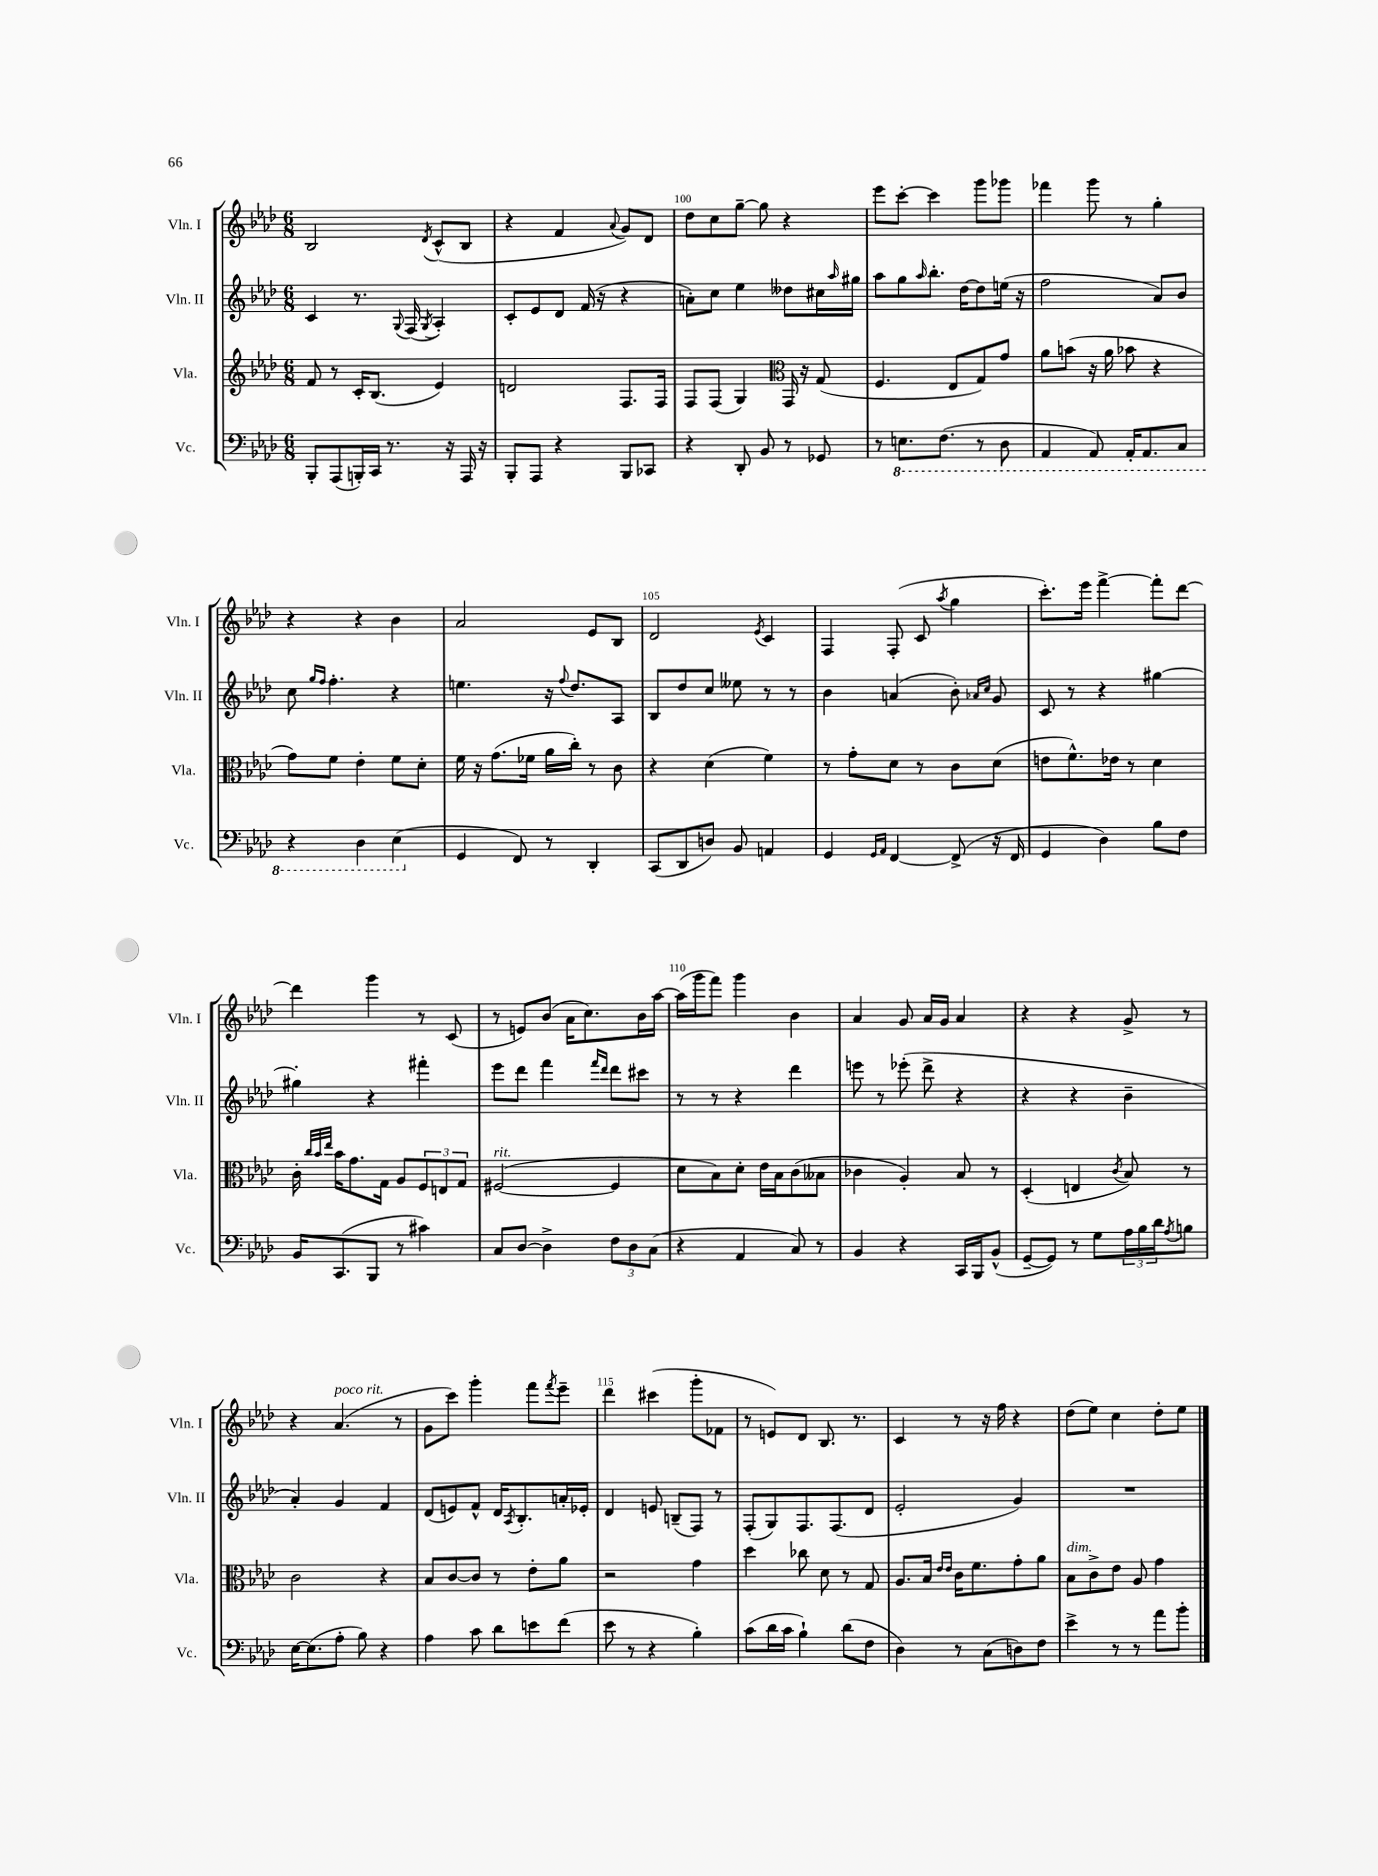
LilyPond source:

<<
\new StaffGroup <<
\new Staff = "s0" \with { instrumentName = "Vln. I" shortInstrumentName = "Vln. I" } {
    \clef treble \key aes \major \numericTimeSignature \time 6/8
    bes2 \acciaccatura { des'8 } c'8-^( bes8 |
    r4 f'4 \appoggiatura { aes'8 } g'8) des'8 |
    des''8 c''8 g''8~-- g''8 r4 |
    ees'''8 c'''8~-. c'''4 g'''8 ges'''8 |
    fes'''4 g'''8 r8 g''4-. |
    r4 r4 bes'4 |
    aes'2 ees'8 bes8 |
    des'2 \acciaccatura { ees'8 } c'4 |
    f4 f8-.( c'8 \acciaccatura { aes''8 } g''4 |
    c'''8.-.) ees'''16 f'''4~-> f'''8-. des'''8~ |
    des'''4 g'''4 r8 c'8( |
    r8 e'8) bes'8( aes'16 c''8.) bes'16 aes''16~ |
    aes''16( g'''16 f'''8) g'''4 bes'4 |
    aes'4 g'8 aes'16 g'16 aes'4 |
    r4 r4 g'8-> r8 |
    r4 aes'4.^\markup { \italic "poco rit." }( r8 |
    g'8 c'''8) g'''4-. f'''8 \acciaccatura { f'''8 } ees'''8-- |
    des'''4 cis'''4( g'''8-. fes'8 |
    r8 e'8) des'8 bes8. r8. |
    c'4 r8 r16 f''16 r4 |
    des''8( ees''8) c''4 des''8-. ees''8 \bar "|." |
}
\new Staff = "s1" \with { instrumentName = "Vln. II" shortInstrumentName = "Vln. II" } {
    \clef treble \key aes \major \numericTimeSignature \time 6/8
    c'4 r8. \appoggiatura { g8 } f16( \acciaccatura { g8 } aes4-.) |
    c'8-. ees'8 des'8 f'16( r16 r4 |
    a'8-.) c''8 ees''4 deses''8 cis''16 \grace { aes''16 } gis''16 |
    aes''8 g''8 \grace { aes''16 } bes''8.-. des''16~ des''8 e''16( r16 |
    f''2 aes'8) bes'8 |
    c''8 \grace { g''16 f''16 } f''4.-. r4 |
    e''4. r16 \appoggiatura { f''8 } des''8. aes8 |
    bes8 des''8 c''8 eeses''8 r8 r8 |
    bes'4 a'4( bes'8-.) \grace { aes'16 c''16 } g'8 |
    c'8 r8 r4 gis''4~ |
    gis''4-. r4 fis'''4-. |
    ees'''8 des'''8 f'''4 \grace { f'''16 des'''16 } des'''8 cis'''8 |
    r8 r8 r4 des'''4 |
    e'''8 r8 ees'''8-.( des'''8-> r4 |
    r4 r4 bes'4-- |
    aes'4-.) g'4 f'4 |
    des'8( e'8) f'8-^ des'16 \acciaccatura { aes8 } bes8.-. a'16-. ees'16-. |
    des'4 e'8 b8--( f8) r8 |
    f8-.( g8) f8. f8.( des'8 |
    ees'2-. g'4) |
    R2. \bar "|." |
}
\new Staff = "s2" \with { instrumentName = "Vla." shortInstrumentName = "Vla." } {
    \clef treble \key aes \major \numericTimeSignature \time 6/8
    f'8 r8 c'16-. bes8.( ees'4) |
    d'2 f8. f16 |
    f8 f8( g4) \clef alto g,16 r16 g8( |
    f4. ees8 g8) g'8 |
    aes'8 b'8( r16 aes'16 bes'8 r4 |
    g'8) f'8 ees'4-. f'8 des'8-. |
    f'16 r16 g'8.( fes'16 aes'16 c''16-.) r8 c'8 |
    r4 des'4( f'4) |
    r8 g'8-. des'8 r8 c'8 des'8( |
    e'8 f'8.-^) ees'16 r8 des'4 |
    c'16-. \grace { c''32 bes'32 ees''32 } bes'16 g'8. g16 aes8 \tuplet 3/2 { f8 e8 g8 } |
    fis2~^\markup { \italic "rit." }( fis4 |
    des'8 bes8) des'8-. ees'16 bes16 c'8( beses8 |
    ces'4 aes4-.) bes8 r8 |
    des4-.( e4 \acciaccatura { c'8 } bes8) r8 |
    c'2 r4 |
    bes8 c'8~ c'8 r8 ees'8-. aes'8 |
    r2 g'4 |
    des''4 ces''8 des'8 r8 g8 |
    aes8. bes16 \grace { ees'16 ees'16 } c'16 f'8. g'8-. aes'8 |
    bes8^\markup { \italic "dim." } c'8-> ees'8 aes8 g'4 \bar "|." |
}
\new Staff = "s3" \with { instrumentName = "Vc." shortInstrumentName = "Vc." } {
    \clef bass \key aes \major \numericTimeSignature \time 6/8
    bes,,8-. aes,,8( b,,16-.) c,16 r8. r16 aes,,16 r16 |
    bes,,8-. aes,,8 r4 bes,,8 ces,8 |
    r4 des,8-. bes,8 r8 ges,8 |
    r8 \ottava #-1 e,8. f,8.( r8 des,8 |
    aes,,4 aes,,8) aes,,16-. aes,,8. c,8 |
    r4 des,4 ees,4( \ottava #0 |
    g,4 f,8) r8 des,4-. |
    c,8( des,8 d8) bes,8 a,4 |
    g,4 \grace { g,16 aes,16 } f,4~ f,8->( r16 f,16 |
    g,4 des4) bes8 f8 |
    bes,16 c,8.( bes,,8 r8 cis'4) |
    c8 des8~ des4-> \tuplet 3/2 { f8 des8 c8( } |
    r4 aes,4 c8) r8 |
    bes,4 r4 c,16 bes,,16 bes,8-^( |
    g,8~-- g,8) r8 g8 \tuplet 3/2 { aes16 bes16 des'16 } \acciaccatura { aes8 } b8 |
    ees16~ ees8.( aes8-. bes8) r4 |
    aes4 c'8 des'8 e'8 f'8( |
    ees'8 r8 r4 bes4-.) |
    c'8( des'16 c'16 bes4-!) des'8( f8 |
    des4) r8 c8( d8) f8 |
    ees'4-> r8 r8 aes'8 bes'8-. \bar "|." |
}
>>
>>
\layout { \context { \Score currentBarNumber = #98 \override BarNumber.break-visibility = ##(#f #t #t) barNumberVisibility = #(every-nth-bar-number-visible 5) } }
